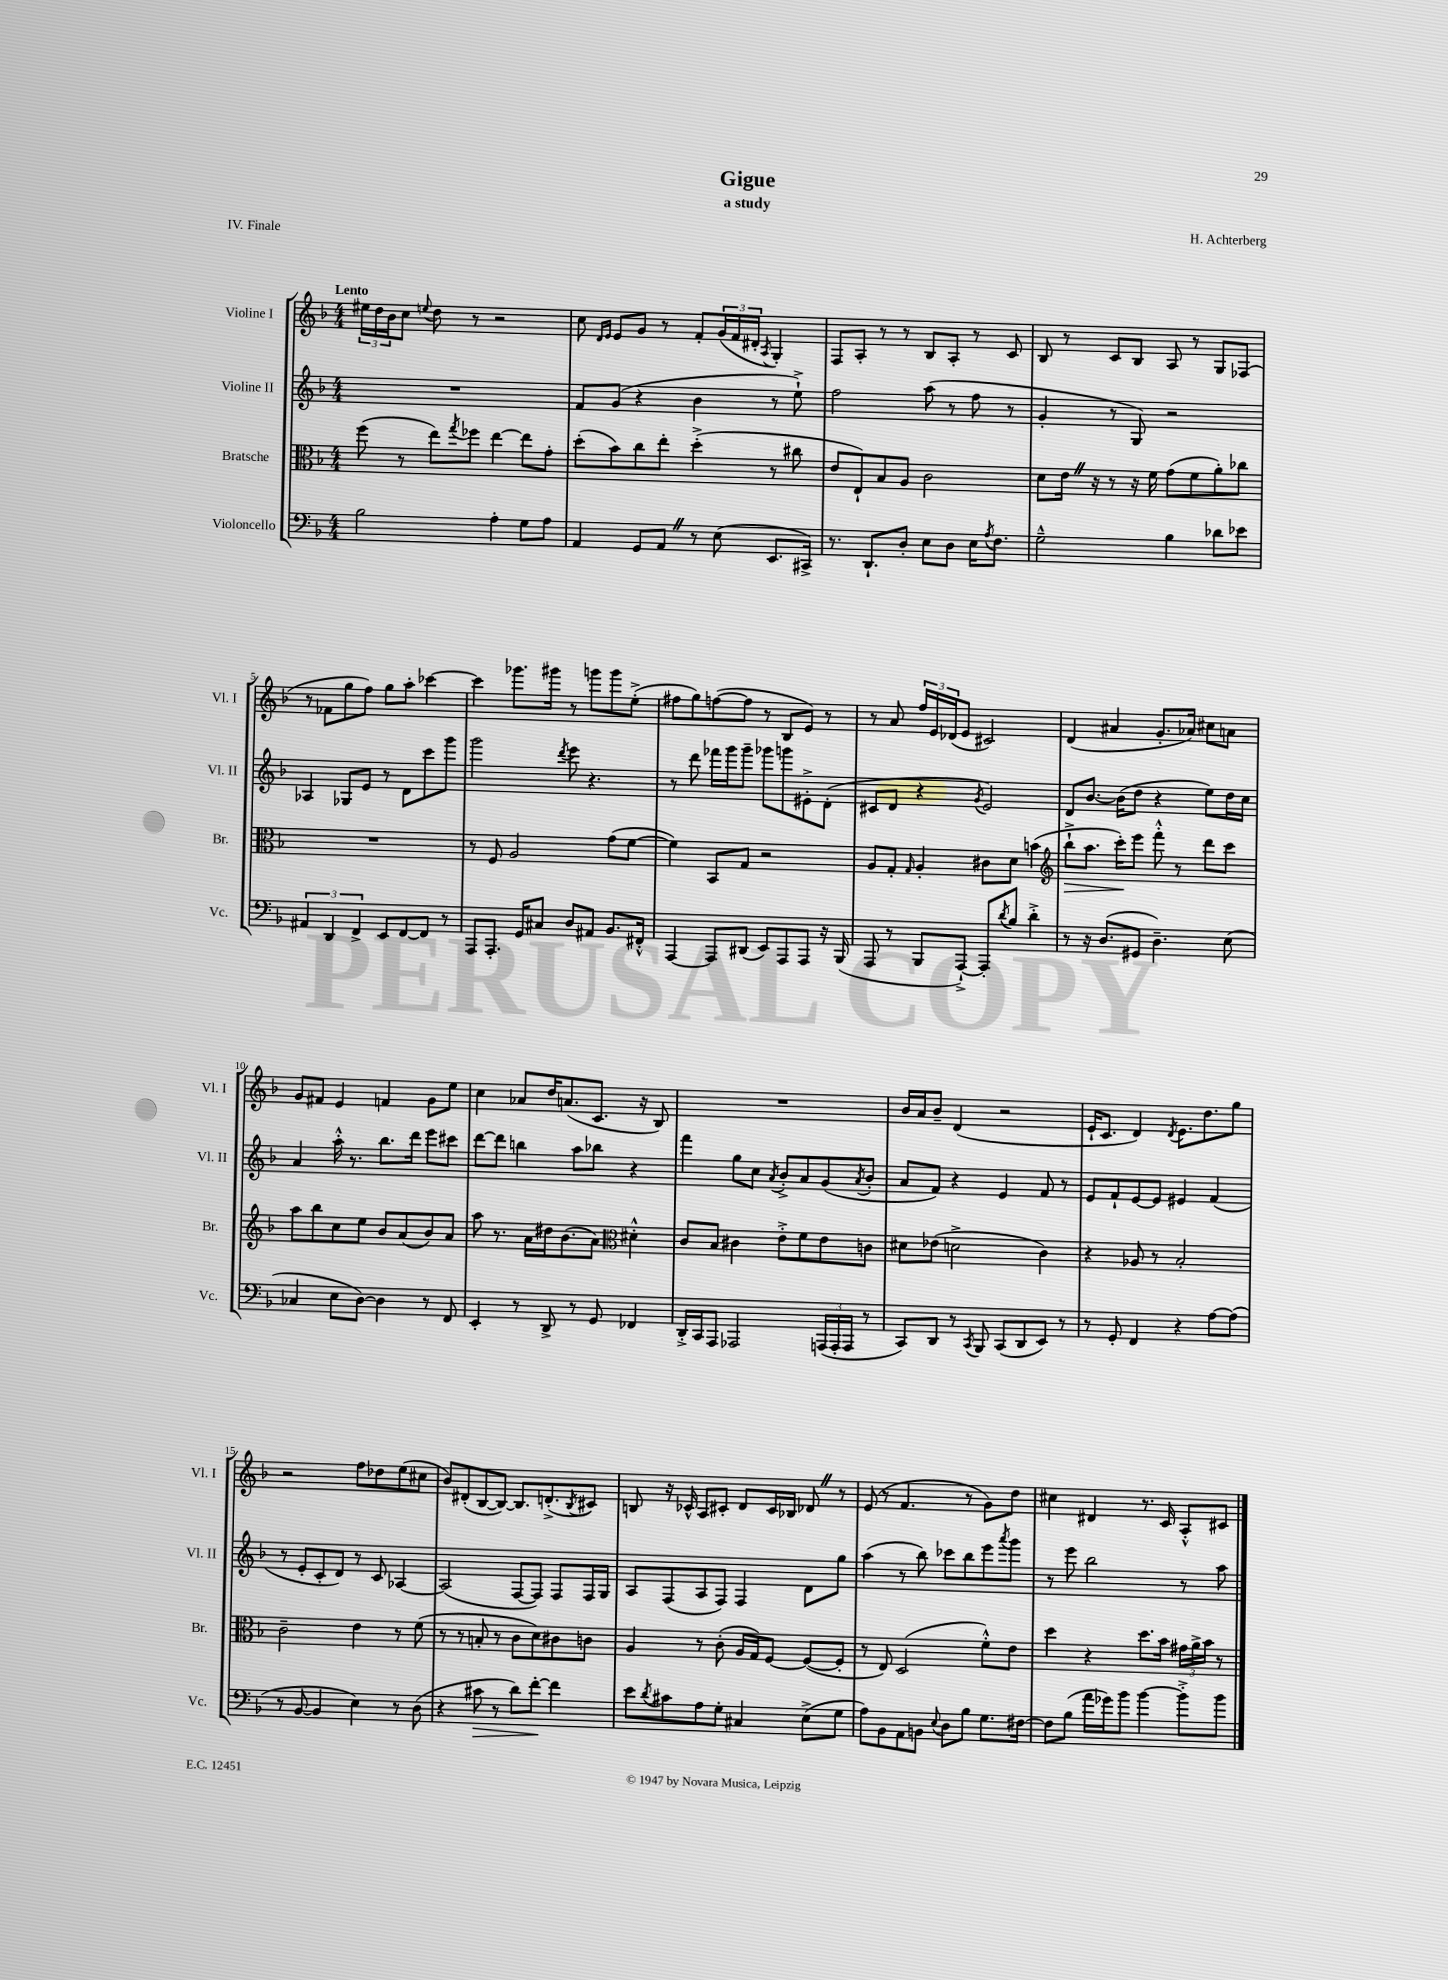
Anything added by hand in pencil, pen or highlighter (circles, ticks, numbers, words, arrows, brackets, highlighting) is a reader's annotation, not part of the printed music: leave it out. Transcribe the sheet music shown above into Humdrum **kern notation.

**kern	**kern	**kern	**kern
*staff4	*staff3	*staff2	*staff1
*clefF4	*clefC3	*clefG2	*clefG2
*k[b-]	*k[b-]	*k[b-]	*k[b-]
*M4/4	*M4/4	*M4/4	*M4/4
2B-\	(8ff\	1r	24ee#\LL
.	.	.	24dd\
.	.	.	24b-\J
.	8r	.	8cc\J
.	.	.	8qqee/
.	8ee\L)	.	8dd\
.	8qgg/	.	.
.	8ff-\J	.	8r
4A'\	[4ee\	.	2r
8G\L	8ee\]L	.	.
8A\J	8g'\J	.	.
=	=	=	=
4AA/	(8dd'\L	8f/L	8cc\
.	.	.	16qqd/LL
.	.	.	16qqe/JJ
.	8b-\)	(8g/J	8e/L
8GG/L	8cc\	4r	8g/J
8AA/J	8ee'\J	.	8r
8r	(4dd'^\	4b-\	8f'/L
(8E\	.	.	(24g/L
.	.	.	24f/
.	.	.	24d#'/JJ
.	.	.	8qA/
8.EE/L	8r	8r	4G'/)
.	8cc#\	8ee`^\)	.
16CC#^/Jk)	.	.	.
=	=	=	=
8.r	8e/L	2ff\	8F/L
.	8E`/)	.	8A'/J
8.DD`/L	.	.	.
.	8B-/	.	8r
8D'/J	8A/J	.	8r
8E\L	2c\	(8aa\	8B-/L
8D\J	.	8r	8A'/J
16E\LK	.	8ff\	8r
8qA/	.	.	.
8.F\J	.	.	.
.	.	8r	8c/
=	=	=	=
2G~^^\	8d\L	4g'/	8B-/
.	16e\Jk	.	8r
.	16r	.	.
.	8r	8r	8c/L
.	16r	8G/)	8B-/J
.	16f\	.	.
4B-\	(8g\L	2r	8A/
.	8f\	.	8r
8d-\L	8a'\)	.	8G/L
8e-\J	8cc-\J	.	(8F-/J
=	=	=	=
6AA#/	1r	4A-/	8r
.	.	.	8f-\L
6DD/	.	.	.
.	.	8G-/L	8gg\
6FF^/	.	.	.
.	.	8e/J	8ff\J)
8EE/L	.	8r	8gg\L
[8FF/	.	8d\L	8aa'\J
8FF/]J	.	8ccc\	[4ccc-\
8r	.	8ggg\J	.
=	=	=	=
8AAA/L	8r	2ggg\	4ccc-\]
8.AAA'/J	8F/	.	.
.	2A/	.	8.ggg-\L
16GG/LK	.	.	.
8C#/J	.	.	.
.	.	.	16ggg#\Jk
.	.	8qddd/	.
8D/L	.	8eee\	8r
8AA#/J	.	4.r	8ggg\L
8.BB-/L	(8g\L	.	8ggg\
.	[8f\J	.	(8ee'^\J
16FF#'^^/Jk	.	.	.
=	=	=	=
[4AAA/	4f\])	8r	8ff#\L
.	.	8ddd\	8gg\)
8AAA/]L	8BB-/L	16fff-\LL	([8ff\
.	.	16ggg\J	.
(8DD#/J	8G/J	8ggg~\J	8ff\]J
8EE/L)	2r	8ggg-\L	8r
8AAA/	.	8ggg\	8B-/L
8AAA/J	.	8e#'^\	8e/J)
16r	.	(8d'\J	8r
(16BBB-/	.	.	.
=	=	=	=
8AAA/	8A/L	8c#/L	8r
8r	8G'/J	8d/J	8a/
.	16qqG/	.	.
8BBB-/L	4A'/	4r	24ff/LL
.	.	.	24e/
.	.	.	(24d-/J
[8AAA`^/J)	.	.	8e/J
.	.	8qg/	.
8AAA'/]L	8c#\L	2e/)	2c#/)
8qd/	.	.	.
8B-/J	8d\J	.	.
4d'^\	(4b\	.	.
=	=	=	=
*	*clefG2	*	*
8r	8bb-`^\L	8d/L	(4d/
16r	8.aa\J	[8.b-/J	.
(8.D/L	.	.	.
.	.	.	4a#/
.	16ccc'\LK)	(16b-\]LK	.
8GG#/J	8eee\J	8dd\J	.
4.D~\)	8fff'^^\	4r	8.g'/L
.	8r	.	.
.	.	.	16a-/Jk)
.	8ddd\L	8ee\L)	8cc#\L
(8E\	8ccc\J	16dd\L	8a\J
.	.	16cc\JJ	.
=	=	=	=
4C-/	8aa\L	4a/	8g/L
.	8bb-\	.	8f#/J
8E\L	8cc\	16aa'^^\	4e/
.	.	8.r	.
[8D\J)	8ee\J	.	.
4D\]	8b-/L	8.bb-\L	4f/
.	(8a/	.	.
.	.	16ddd\Jk	.
8r	8b-/)	8eee\L	8g\L
8FF/	8a/J	8ccc#\J	8ee\J
=	=	=	=
4EE'/	8aa\	[8ddd\L	4cc\
.	8.r	8ddd\]J	.
8r	.	4bb\	8a-/L
.	16a\LL	.	.
8DD^/	16dd#\J	.	16dd/K
.	(8.b-\	.	(8.a/
8r	.	8aa\L	.
8GG/	8a\J)	8bb-\J	8.c/J
*	*clefC3	*	*
4FF-/	4d#'^^\	4r	.
.	.	.	16r
.	.	.	8B-/)
=	=	=	=
16DD'^/LL	8c/L	4fff\	1r
16CC/J	.	.	.
8AAA/J	8B-/J	.	.
2AAA-/	4c#\	8gg\L	.
.	.	8cc\J	.
.	.	8qa/	.
.	8e'^\L	8b-'^/L	.
.	8f\	8a/	.
(24AAA/LL	8e\	(8g/	.
24AAA'/	.	.	.
24AAA/JJ	.	.	.
.	.	8qa/	.
8r	8c\J	8b-'/J	.
=	=	=	=
8CC/L)	8d#\L	8a/L	16b-/LL
.	.	.	16a/J
8DD/J	(8e-\J	8f/J)	8b-~/J
8r	2d^\	4r	(4d/
8qCC/	.	.	.
8BBB-/	.	.	.
(8CC/L	.	4e/	2r
8DD/	.	.	.
8EE/J)	4c\)	8f/	.
8r	.	8r	.
=	=	=	=
8r	4r	8e/L	16e`/LK
.	.	.	8.c/J
8GG'/	.	8f`/	.
4FF/	8A-/	[8e/	4d/)
.	8r	8e/]J	.
.	.	.	8qd/
4r	2B-'/	4e#/	8.e\L
.	.	.	8.dd\
[8A\L	.	(4f/	.
(8A\]J	.	.	8gg\J
=	=	=	=
8r	2c~\	8r	2r
[8BB-/	.	8e'/L	.
4BB-/]	.	8c'/	.
.	.	8d/J)	.
4E\)	4e\	8r	8ff\L
.	.	8c/	8dd-\
8r	8r	[4A-/	(8ee\
(8D\	(8f\	.	8cc#\J
=	=	=	=
4r	8r	(2A-/]	8b-/L)
.	8r	.	(8d#'/
8c#\	8B'/	.	[8B-/
8r	8r	.	8B-/_J)
8d\L)	8c\L	[8F/L	8.B-/]L
[8f'\J	8d\)	8F/]J)	.
.	.	.	(8.d'^/
4f\]	8c#\	8F/L	.
.	.	.	8qB-/
.	8c\J	16F/L	8c#/J)
.	.	16G/JJ	.
=	=	=	=
8e\L	4A/	8A/L	8B/
8qd/	.	.	.
8c#\	.	(8F/	16r
.	.	.	16c-^^/
8A\	8r	8A/	8A/L
8G'\J	(8c'\	8F/J)	8c#'/J
4C#/	16A/LL	4F/	8d/L
.	16G/J)	.	.
.	[8F/J	.	16c#/L
.	.	.	16B-/JJ
(8E^\L	(8F/_L	8d\L	8d-/
8G\J	8F'/]J	8gg\J	8r
=	=	=	=
8A\L)	8r	(4aa\	(8e/
8BB-\	8E/)	.	8r
8AA\	(2D/	8r	4.f/
8BB\J	.	8bb-\)	.
8qqE/	.	.	.
8D\L	.	8ccc-\L	.
8B-\J	.	8bb-\	8r
8.G\L	8f'^^\L)	8eee\	8g\L)
.	.	8qaaa/	.
.	8e\J	8ggg\J	8dd\J
[16F#\Jk	.	.	.
=	=	=	=
8F#\]L	4dd\	8r	4cc#\
(8B-\J	.	8eee\	.
16a\LL	4r	2bb-\	4d#/
16g-\J)	.	.	.
8b-\J	.	.	.
[4b-\	8.dd\L	.	8.r
.	16b-\Jk	.	16c/
8b-'^\]L	24g#\LL	8r	8A'^^/L
.	24a^\	.	.
.	24b-\JJ	.	.
8b-\J	8r	8aa\	8c#/J
==	==	==	==
*-	*-	*-	*-
